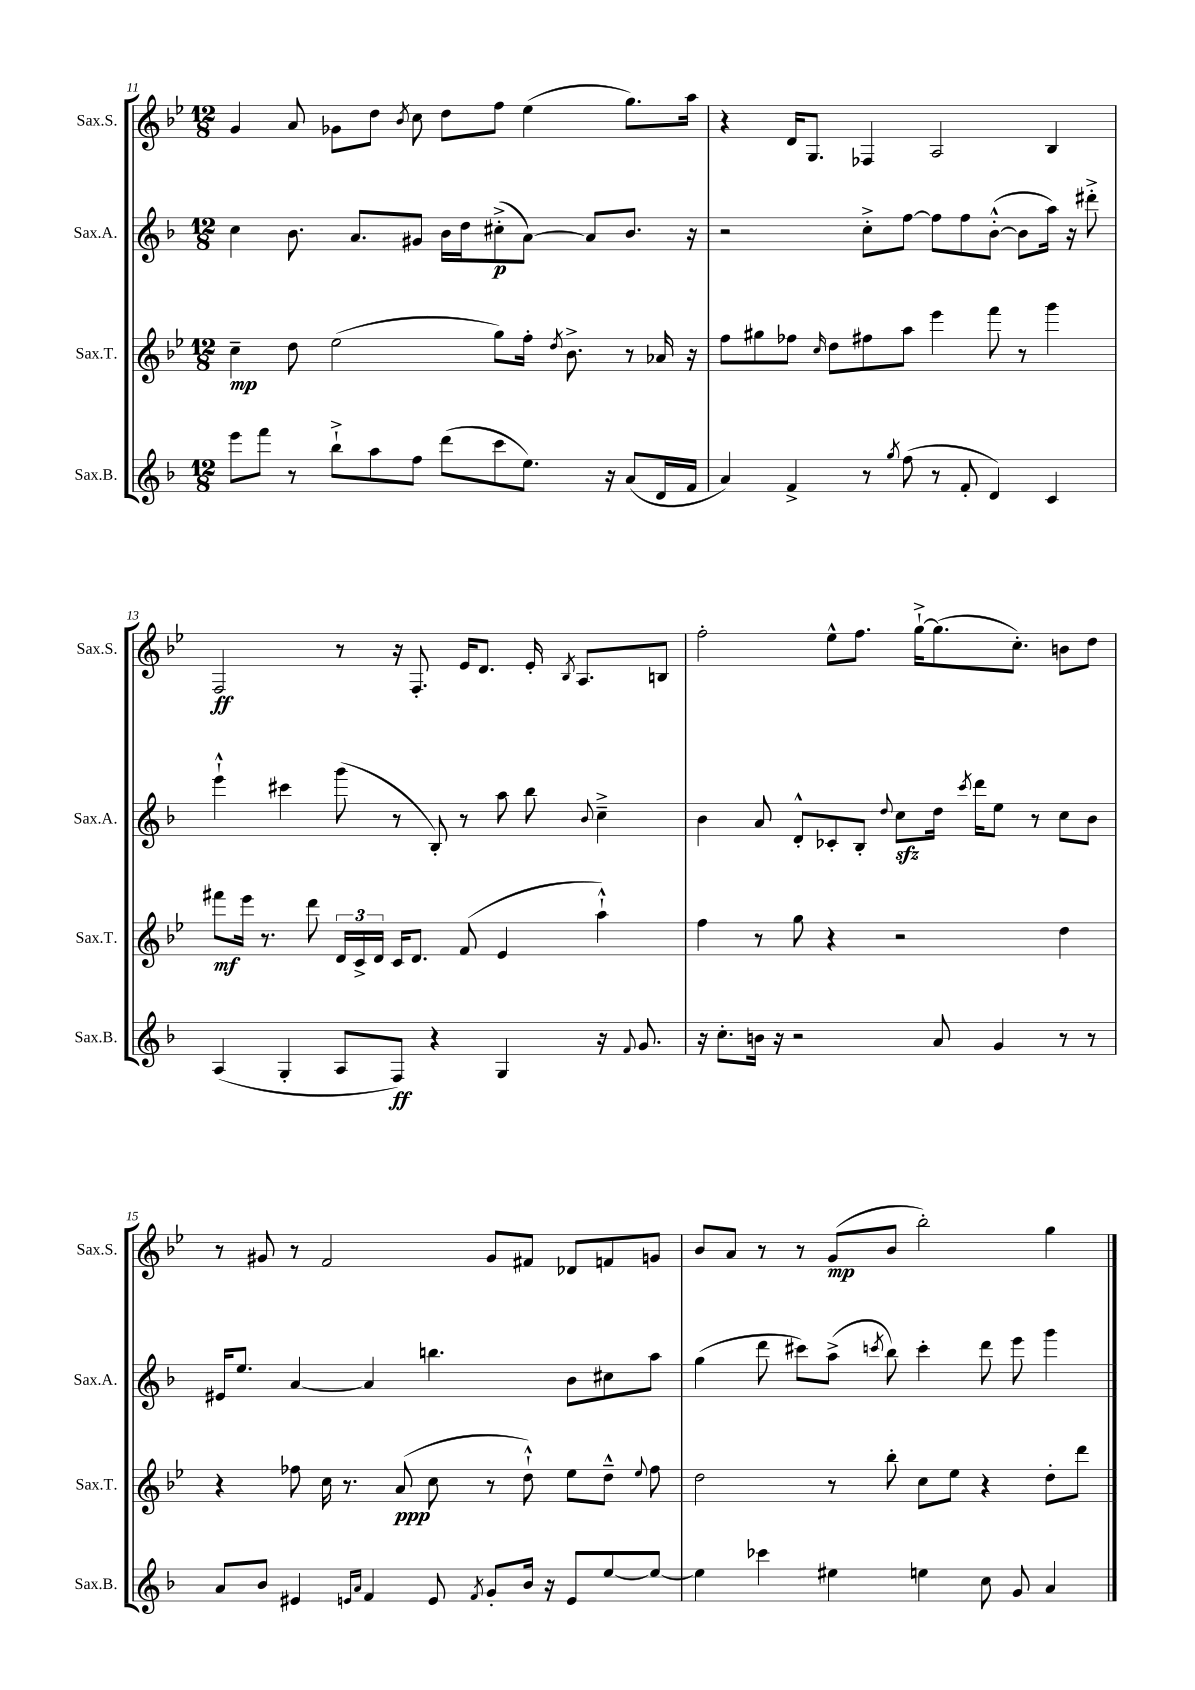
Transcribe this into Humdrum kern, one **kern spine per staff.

**kern	**dynam	**kern	**dynam	**kern	**dynam	**kern	**dynam
*part4	*part4	*part3	*part3	*part2	*part2	*part1	*part1
*staff4	*staff4	*staff3	*staff3	*staff2	*staff2	*staff1	*staff1
*I"Sax.B.	*	*I"Sax.T.	*	*I"Sax.A.	*	*I"Sax.S.	*
*I'Sax.B.	*	*I'Sax.T.	*	*I'Sax.A.	*	*I'Sax.S.	*
*clefG2	*	*clefG2	*	*clefG2	*	*clefG2	*
*k[b-]	*	*k[b-e-]	*	*k[b-]	*	*k[b-e-]	*
*M12/8	*	*M12/8	*	*M12/8	*	*M12/8	*
=11	=11	=11	=11	=11	=11	=11	=11
8eee\L	.	4cc~\	mp	4cc\	.	4g/	.
8fff\J	.	.	.	.	.	.	.
8r	.	8dd\	.	8.b-\	.	8a/	.
8bb-`^\L	.	(2ee-\	.	.	.	8g-X\L	.
.	.	.	.	8.a/L	.	.	.
8aa\	.	.	.	.	.	8dd\J	.
.	.	.	.	.	.	8qb-/	.
8ff\J	.	.	.	8g#X/J	.	8cc\	.
(8ddd\L	.	.	.	16b-\LL	.	8dd\L	.
.	.	.	.	16dd\J	.	.	.
8ccc\	.	8gg\L)	.	(8cc#X'^\	p	8ff\J	.
8.ee\J)	.	16ff'\Jk	.	[8a\J)	.	(4ee-\	.
.	.	8qdd/	.	.	.	.	.
.	.	8.b-^\	.	.	.	.	.
.	.	.	.	8a/L]	.	.	.
16r	.	.	.	.	.	.	.
(8a/L	.	8r	.	8.b-/J	.	8.gg\L)	.
16d/L	.	16a-X/	.	.	.	.	.
16f/JJ	.	16r	.	16r	.	16aa\Jk	.
=12	=12	=12	=12	=12	=12	=12	=12
4a/)	.	8ff\L	.	2r	.	4r	.
.	.	8gg#X\	.	.	.	.	.
4f^/	.	8ff-X\J	.	.	.	16d/KL	.
.	.	.	.	.	.	8.G/J	.
.	.	16qqcc/	.	.	.	.	.
.	.	8dd\L	.	.	.	.	.
8r	.	8ff#X\	.	8cc'^\L	.	4F-X/	.
8qgg/	.	.	.	.	.	.	.
(8ff\	.	8aa\J	.	[8ff\J	.	.	.
8r	.	4eee-\	.	8ff\L]	.	2A/	.
8f'/	.	.	.	8ff\	.	.	.
4d/)	.	8fff\	.	([8b-'^^\J	.	.	.
.	.	8r	.	8b-\L]	.	.	.
4c/	.	4ggg\	.	16aa\Jk)	.	4B-/	.
.	.	.	.	16r	.	.	.
.	.	.	.	8ddd#X'^\	.	.	.
!!LO:LB:g=z
=13	=13	=13	=13	=13	=13	=13	=13
(4A/	.	8fff#X\L	mf	4eee`^^\	.	2F/	ff
.	.	16eee-\Jk	.	.	.	.	.
.	.	8.r	.	.	.	.	.
4G'/	.	.	.	4ccc#X\	.	.	.
.	.	8ddd\	.	.	.	.	.
8A/L	.	24d/LL	.	(8ggg\	.	8r	.
.	.	24c^/	.	.	.	.	.
.	.	24d/JJ	.	.	.	.	.
8F/J)	ff	16c/KL	.	8r	.	16r	.
.	.	8.d/J	.	.	.	8.F'/	.
4r	.	.	.	8B-'/)	.	.	.
.	.	(8f/	.	8r	.	16e-/KL	.
.	.	.	.	.	.	8.d/J	.
4G/	.	4e-/	.	8aa\	.	.	.
.	.	.	.	8bb-\	.	16e-'/	.
.	.	.	.	.	.	8qB-/	.
.	.	.	.	.	.	8.A/L	.
.	.	.	.	8qqb-/	.	.	.
16r	.	4aa`^^\)	.	4cc~^\	.	.	.
8qqf/	.	.	.	.	.	.	.
8.g/	.	.	.	.	.	.	.
.	.	.	.	.	.	8Bn/J	.
=14	=14	=14	=14	=14	=14	=14	=14
16r	.	4ff\	.	4b-\	.	2ff'\	.
8.cc'\L	.	.	.	.	.	.	.
16bn\Jk	.	8r	.	8a/	.	.	.
16r	.	.	.	.	.	.	.
2r	.	8gg\	.	8d'^^/L	.	.	.
.	.	4r	.	8c-X'/	.	8ee-^^\L	.
.	.	.	.	8B-'/J	.	8.ff\J	.
.	.	.	.	8qqdd/	.	.	.
.	.	2r	.	8cczz\L	.	.	.
.	.	.	.	.	.	[16gg`^\KL	.
8a/	.	.	.	16dd\Jk	.	(8.gg\]	.
.	.	.	.	8qccc/	.	.	.
.	.	.	.	16ddd\KL	.	.	.
4g/	.	.	.	8ee\J	.	.	.
.	.	.	.	.	.	8.cc'\J)	.
.	.	.	.	8r	.	.	.
8r	.	4dd\	.	8cc\L	.	8bn\L	.
8r	.	.	.	8b-\J	.	8dd\J	.
!!LO:LB:g=z
=15	=15	=15	=15	=15	=15	=15	=15
8a/L	.	4r	.	16e#X/KL	.	8r	.
.	.	.	.	8.ee/J	.	.	.
8b-/J	.	.	.	.	.	8g#X/	.
4e#X/	.	8ff-X\	.	[4a/	.	8r	.
.	.	16cc\	.	.	.	2f/	.
.	.	8.r	.	.	.	.	.
16qqen/LL	.	.	.	.	.	.	.
16qqa/JJ	.	.	.	.	.	.	.
4f/	.	.	.	4a/]	.	.	.
.	.	(8a/	ppp	.	.	.	.
8e/	.	8cc\	.	4.bbn\	.	.	.
8qf/	.	.	.	.	.	.	.
8g'/L	.	8r	.	.	.	8g#/L	.
16b-/Jk	.	8dd`^^\)	.	.	.	8f#X/J	.
16r	.	.	.	.	.	.	.
8e/L	.	8ee-\L	.	8b-\L	.	8d-X/L	.
[8ee/	.	8dd~^^\J	.	8cc#X\	.	8fn/	.
.	.	8qqee-/	.	.	.	.	.
8ee/J_	.	8ff-\	.	8aa\J	.	8gn/J	.
=16	=16	=16	=16	=16	=16	=16	=16
4ee\]	.	2dd\	.	(4gg\	.	8b-/L	.
.	.	.	.	.	.	8a/J	.
4ccc-X\	.	.	.	8ddd\	.	8r	.
.	.	.	.	8ccc#X\L)	.	8r	.
4ee#X\	.	8r	.	(8aa^\J	.	(8g/L	mp
.	.	.	.	8qcccn/	.	.	.
.	.	8bb-'\	.	8bb-\)	.	8b-/J	.
4een\	.	8cc\L	.	4ccc'\	.	2bb-'\)	.
.	.	8ee-\J	.	.	.	.	.
8cc\	.	4r	.	8ddd\	.	.	.
8g/	.	.	.	8eee\	.	.	.
4a/	.	8dd'\L	.	4ggg\	.	4gg\	.
.	.	8ddd\J	.	.	.	.	.
==	==	==	==	==	==	==	==
*-	*-	*-	*-	*-	*-	*-	*-
